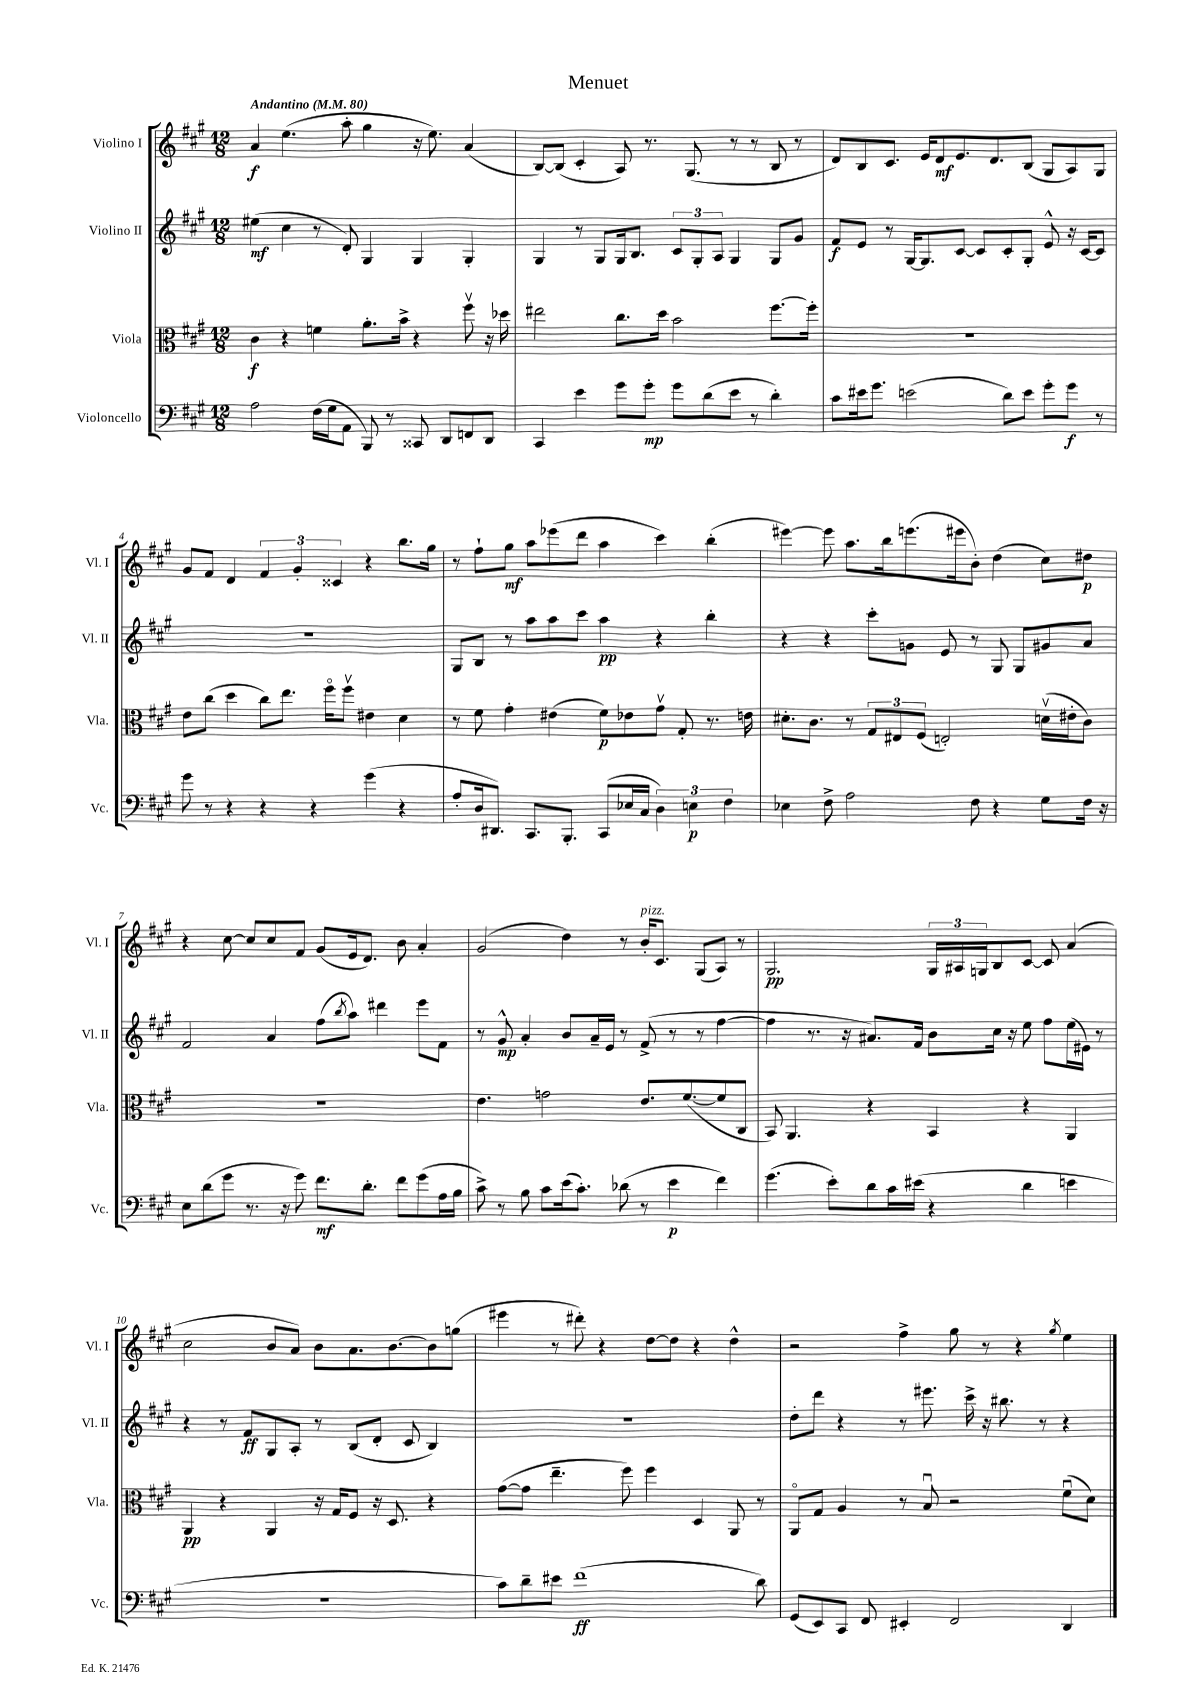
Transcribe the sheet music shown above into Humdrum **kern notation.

**kern	**dynam	**kern	**dynam	**kern	**dynam	**kern	**dynam
*part4	*part4	*part3	*part3	*part2	*part2	*part1	*part1
*staff4	*staff4	*staff3	*staff3	*staff2	*staff2	*staff1	*staff1
*I"Violoncello	*	*I"Viola	*	*I"Violino II	*	*I"Violino I	*
*I'Vc.	*	*I'Vla.	*	*I'Vl. II	*	*I'Vl. I	*
*clefF4	*	*clefC3	*	*clefG2	*	*clefG2	*
*k[f#c#g#]	*	*k[f#c#g#]	*	*k[f#c#g#]	*	*k[f#c#g#]	*
*M12/8	*	*M12/8	*	*M12/8	*	*M12/8	*
*MM80	*	*MM80	*	*MM80	*	*MM80	*
=1	=1	=1	=1	=1	=1	=1	=1
!	!	!	!	!	!	!LO:TX:a:B:t=Andantino	!
2A\	.	4c#\	f	(4ee#X\	mf	4a/	f
.	.	4r	.	4cc#\	.	(4.ee\	.
(16F#\LL	.	4fn\	.	8r	.	.	.
16G#\J	.	.	.	.	.	.	.
8AA\J	.	.	.	8d'/)	.	8aa'\	.
8BBB/)	.	8.a'\L	.	4G#/	.	4gg#\	.
8r	.	.	.	.	.	.	.
.	.	16b^\Jk	.	.	.	.	.
8CC##X/	.	4r	.	4G#/	.	16r	.
.	.	.	.	.	.	8.ee\)	.
8DD/L	.	.	.	.	.	.	.
8FFn/	.	8ff#v\	.	4G#'/	.	(4a/	.
8DD/J	.	16r	.	.	.	.	.
.	.	16dd-X\	.	.	.	.	.
=2	=2	=2	=2	=2	=2	=2	=2
4CC#/	.	2ee#X\	.	4G#/	.	[8B/L)	.
.	.	.	.	.	.	(8B/J]	.
4e\	.	.	.	8r	.	4c#'/	.
.	.	.	.	8G#/L	.	.	.
8g#\L	.	8.cc#\L	.	16G#/k	.	8A/)	.
.	.	.	.	8.B/J	.	.	.
8g#'\J	mp	.	.	.	.	8.r	.
.	.	16dd\Jk	.	.	.	.	.
8g#\L	.	2b\	.	12c#/L	.	.	.
.	.	.	.	.	.	(8.G#/	.
.	.	.	.	12G#'/	.	.	.
(8d\	.	.	.	.	.	.	.
.	.	.	.	12A/J	.	.	.
8e\J	.	.	.	4G#/	.	8r	.
8r	.	.	.	.	.	8r	.
4d'\)	.	[8.ff#\L	.	8G#/L	.	8B/	.
.	.	.	.	8g#/J	.	8r	.
.	.	16ff#'\Jk]	.	.	.	.	.
=3	=3	=3	=3	=3	=3	=3	=3
8c#\L	.	1.r	.	8f#/L	f	8d/L)	.
16e#X\k	.	.	.	8e/J	.	8B/	.
8.g#\J	.	.	.	.	.	.	.
.	.	.	.	8r	.	8.c#/J	.
(2en\	.	.	.	[16G#/KL	.	.	.
.	.	.	.	8.G#/]	.	16e/KL	.
.	.	.	.	.	.	8d/	mf
.	.	.	.	[8c#/J	.	8.e/	.
.	.	.	.	8c#/L]	.	.	.
.	.	.	.	.	.	8.d/	.
8d\L)	.	.	.	8c#'/	.	.	.
8e\J	.	.	.	8G#'/J	.	(8B/J	.
8g#'\L	.	.	.	8e^^/	.	8G#/L	.
8g#\J	f	.	.	16r	.	8A/)	.
.	.	.	.	[16c#/KL	.	.	.
8r	.	.	.	8c#/J]	.	8G#/J	.
!!LO:LB:g=z
=4	=4	=4	=4	=4	=4	=4	=4
8g#\	.	8e\L	.	1.r	.	8g#/L	.
8r	.	(8cc#\J	.	.	.	8f#/J	.
4r	.	4dd\	.	.	.	4d/	.
4r	.	8cc#\L)	.	.	.	6f#/	.
.	.	8.ee\J	.	.	.	.	.
.	.	.	.	.	.	6g#'/	.
4r	.	.	.	.	.	.	.
.	.	16ff#\KL	.	.	.	.	.
.	.	.	.	.	.	6c##X/	.
.	.	8ff#v\J	.	.	.	.	.
(4g#\	.	4e#X\	.	.	.	4r	.
4r	.	4d\	.	.	.	8.bb\L	.
.	.	.	.	.	.	16gg#\Jk	.
=5	=5	=5	=5	=5	=5	=5	=5
8A'/L	.	8r	.	8G#/L	.	8r	.
16D/k	.	8f#\	.	8B/J	.	8ff#`\L	.
8.DD#X/J)	.	.	.	.	.	.	.
.	.	4g#'\	.	8r	.	8gg#\J	mf
8.CC#/L	.	.	.	8aa\L	.	8aa\L	.
.	.	(4e#X\	.	8aa\	.	(8eee-X\	.
8.BBB'/J	.	.	.	.	.	.	.
.	.	.	.	8ccc#\J	.	8ddd\J	.
(8CC#/L	.	8f#\L)	p	4aa\	pp	4aa\	.
16E-X/L	.	8e-X\	.	.	.	.	.
16C#/JJ	.	.	.	.	.	.	.
6D\)	.	8g#v\J	.	4r	.	4ccc#\)	.
.	.	8G#'/	.	.	.	.	.
6En\	p	.	.	.	.	.	.
.	.	8.r	.	4bb'\	.	(4bb'\	.
6F#\	.	.	.	.	.	.	.
.	.	16en\	.	.	.	.	.
=6	=6	=6	=6	=6	=6	=6	=6
4E-X\	.	8.d#X'\L	.	4r	.	[4eee#X\)	.
.	.	8.c#\J	.	.	.	.	.
8F#^\	.	.	.	4r	.	8eee#\]	.
2A\	.	8r	.	.	.	8.aa\L	.
.	.	12G#/L	.	8ccc#'\L	.	.	.
.	.	.	.	.	.	16bb\k	.
.	.	12E#X/	.	.	.	.	.
.	.	.	.	8gn\J	.	(8.eeen\	.
.	.	(12F#/J	.	.	.	.	.
.	.	2En'/)	.	8e/	.	.	.
.	.	.	.	.	.	16eee#X\k	.
8F#\	.	.	.	8r	.	8b'\J)	.
4r	.	.	.	8G#/	.	(4dd\	.
.	.	.	.	8G#/L	.	.	.
8G#\L	.	(16dnv\LL	.	8g#X/	.	8cc#\L)	.
.	.	16e#X'\J	.	.	.	.	.
16F#\Jk	.	8c#\J)	.	8a/J	.	8dd#X\J	p
16r	.	.	.	.	.	.	.
!!LO:LB:g=z
=7	=7	=7	=7	=7	=7	=7	=7
8E\L	.	1.r	.	2f#/	.	4r	.
(8d\	.	.	.	.	.	.	.
8g#\J	.	.	.	.	.	[8cc#\	.
8.r	.	.	.	.	.	8cc#/L]	.
.	.	.	.	4a/	.	8cc#/	.
16r	.	.	.	.	.	.	.
8g#\)	.	.	.	.	.	8f#/J	.
8.f#\L	mf	.	.	(8ff#\L	.	(8g#/L	.
.	.	.	.	8qbb/	.	.	.
.	.	.	.	8aa\J)	.	16e/k	.
8.d'\J	.	.	.	.	.	8.d/J)	.
.	.	.	.	4ddd#X\	.	.	.
8f#\L	.	.	.	.	.	8b\	.
(8g#\	.	.	.	8eee\L	.	4a'/	.
16A\L	.	.	.	8f#\J	.	.	.
16B\JJ	.	.	.	.	.	.	.
=8	=8	=8	=8	=8	=8	=8	=8
8c#^\)	.	4.e\	.	8r	.	(2g#/	.
8r	.	.	.	8g#^^/	mp	.	.
8B\	.	.	.	4a'/	.	.	.
8c#\L	.	2gn\	.	.	.	.	.
(16e\k	.	.	.	8b/L	.	4dd\)	.
8.c#'\J)	.	.	.	.	.	.	.
.	.	.	.	16a~/L	.	.	.
.	.	.	.	16e/JJ	.	.	.
(8d-X\	.	.	.	8r	.	8r	.
!	!	!	!	!	!	!LO:TX:a:i:t=pizz.	!
8r	.	8.e/L	.	(8f#^/	.	16b'/KL	.
.	.	.	.	.	.	8.c#/J	.
4e\	p	.	.	8r	.	.	.
.	.	([8.f#/	.	.	.	.	.
.	.	.	.	8r	.	(8G#/L	.
4f#\)	.	8f#/]	.	[4ff#\	.	8A/J)	.
.	.	8C#/J	.	.	.	8r	.
=9	=9	=9	=9	=9	=9	=9	=9
(4.g#\	.	8BB/)	.	4ff#\]	.	2.G#/	pp
.	.	4.AA/	.	.	.	.	.
.	.	.	.	8.r	.	.	.
8e'\L)	.	.	.	.	.	.	.
.	.	.	.	16r	.	.	.
8d\	.	4r	.	8.a#X/L)	.	.	.
16c#\L	.	.	.	.	.	.	.
(16e#X\JJ	.	.	.	16f#/Jk	.	.	.
4r	.	4BB/	.	8b\L	.	24G#/LL	.
.	.	.	.	.	.	24A#X/	.
.	.	.	.	.	.	24Gn/J	.
.	.	.	.	16cc#\Jk	.	8B/	.
.	.	.	.	16r	.	.	.
4d\	.	4r	.	8ee\	.	[8c#/J	.
.	.	.	.	8ff#\L	.	8c#/]	.
4en\	.	4AA/	.	(16ee\L	.	(4a/	.
.	.	.	.	16e#X\JJ)	.	.	.
.	.	.	.	8r	.	.	.
!!LO:LB:g=z
=10	=10	=10	=10	=10	=10	=10	=10
1.r	.	4AA/	pp	4r	.	2cc#\	.
.	.	4r	.	8r	.	.	.
.	.	.	.	8f#/L	ff	.	.
.	.	4AA/	.	8G#/	.	8b/L	.
.	.	.	.	8A'/J	.	8a/J)	.
.	.	16r	.	8r	.	8b\L	.
.	.	16G#/KL	.	.	.	.	.
.	.	8F#/J	.	(8B/L	.	8.a\	.
.	.	16r	.	8d'/J	.	.	.
.	.	8.D/	.	.	.	[8.b\	.
.	.	.	.	8c#/	.	.	.
.	.	4r	.	4B/)	.	8b\]	.
.	.	.	.	.	.	(8ggn\J	.
=11	=11	=11	=11	=11	=11	=11	=11
8c#\L)	.	([8g#\L	.	1.r	.	4eee#X\	.
8d~\	.	8g#\J]	.	.	.	.	.
8e#X\J	.	4.ee~\	.	.	.	8r	.
(1f#	ff	.	.	.	.	8ddd#X'\)	.
.	.	.	.	.	.	4r	.
.	.	8ff#\)	.	.	.	.	.
.	.	4ff#\	.	.	.	[8dd\L	.
.	.	.	.	.	.	8dd\J]	.
.	.	4D/	.	.	.	4r	.
.	.	8AA/	.	.	.	4dd^^\	.
8d\)	.	8r	.	.	.	.	.
=12	=12	=12	=12	=12	=12	=12	=12
(8GG#/L	.	8AA/L	.	8dd'\L	.	2r	.
8EE/)	.	8G#/J	.	8ddd\J	.	.	.
8CC#/J	.	4A/	.	4r	.	.	.
8FF#/	.	.	.	.	.	.	.
4EE#X'/	.	8r	.	8r	.	4ff#^\	.
.	.	8Bu/	.	8.eee#X\	.	.	.
2FF#/	.	2r	.	.	.	8gg#\	.
.	.	.	.	16ccc#^\	.	.	.
.	.	.	.	16r	.	8r	.
.	.	.	.	8.bb#X\	.	.	.
.	.	.	.	.	.	4r	.
.	.	.	.	8r	.	.	.
.	.	.	.	.	.	8qgg#/	.
4DD/	.	(8f#u\L	.	4r	.	4ee\	.
.	.	8d\J)	.	.	.	.	.
==	==	==	==	==	==	==	==
*-	*-	*-	*-	*-	*-	*-	*-
